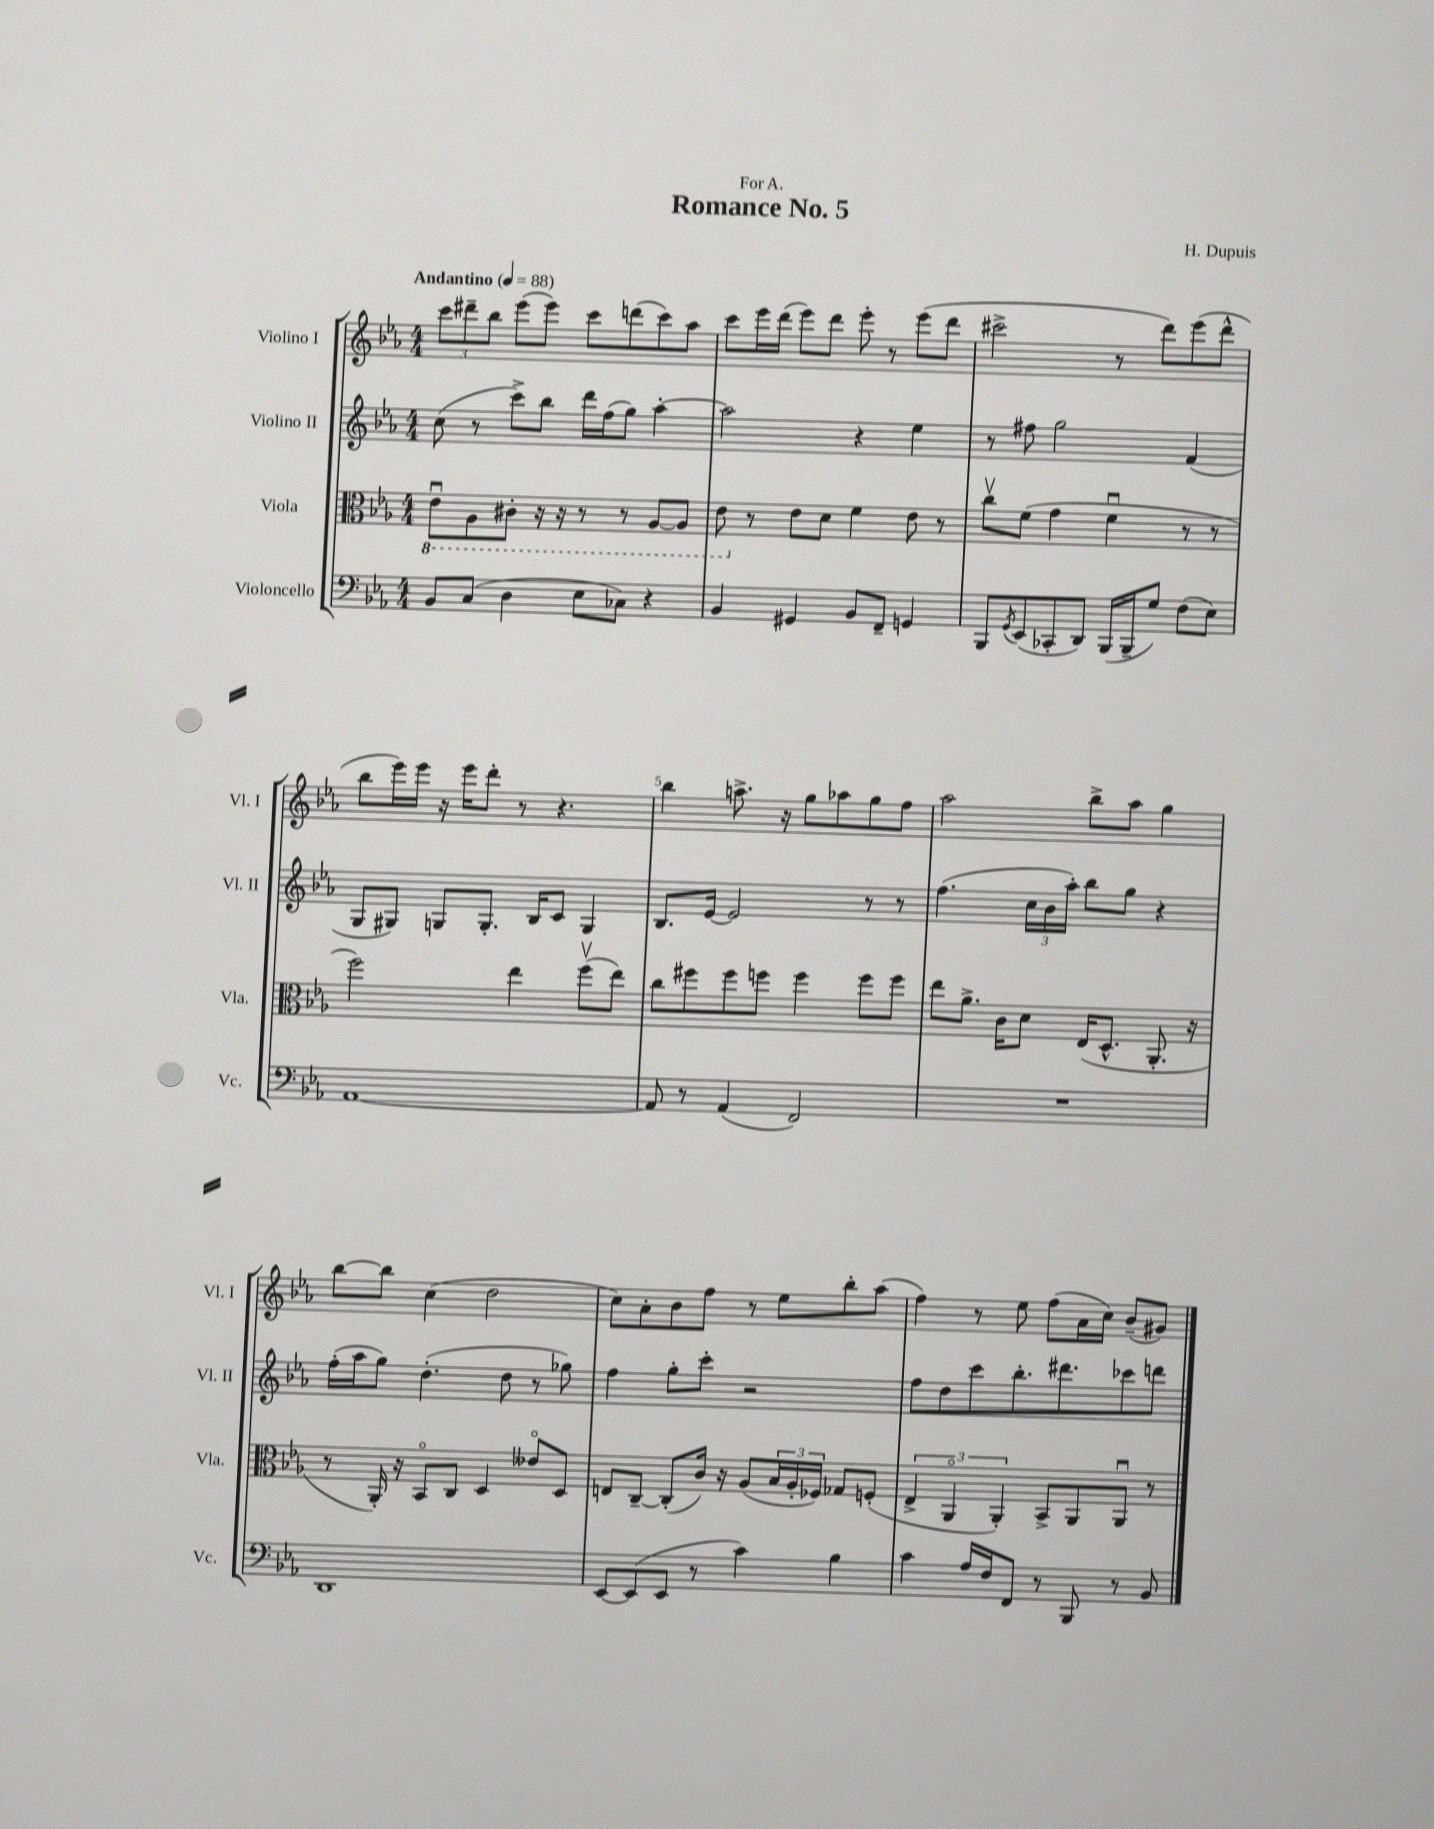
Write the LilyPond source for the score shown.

\header { title = "Romance No. 5" composer = "H. Dupuis" dedication = "For A." }
<<
\new StaffGroup <<
\new Staff = "s0" \with { instrumentName = "Violino I" shortInstrumentName = "Vl. I" } {
    \clef treble \key ees \major \numericTimeSignature \time 4/4 \tempo "Andantino" 4 = 88
    \tuplet 3/2 { c'''8 dis'''8-- bes''8 } ees'''8( ees'''8) c'''8 d'''8( c'''8) aes''8 |
    c'''8 ees'''16 d'''16( ees'''8) d'''8 ees'''8-. r8 ees'''8( d'''8 |
    cis'''2-> r8 d'''8) ees'''8( d'''8-^ |
    bes''8 ees'''16) ees'''16 r16 ees'''16 d'''8-. r8 r4. |
    bes''4 a''8.-> r16 g''8 aes''8 g''8 f''8 |
    aes''2 bes''8-> aes''8 g''4 |
    bes''8~ bes''8 c''4( d''2 |
    c''8) aes'8-. bes'8 f''8 r8 ees''8 bes''8-. aes''8( |
    f''4) r8 ees''8 f''8( aes'16 c''16) bes'8--( gis'8) \bar "|." |
}
\new Staff = "s1" \with { instrumentName = "Violino II" shortInstrumentName = "Vl. II" } {
    \clef treble \key ees \major \numericTimeSignature \time 4/4
    c''8( r8 c'''8->) bes''8 d'''16 f''16( g''8) aes''4~-. |
    aes''2 r4 ees''4 |
    r8 fis''8 g''2 f'4( |
    g8 gis8) g8 g8.-. bes16 c'8 g4 |
    bes8. ees'16~ ees'2 r8 r8 |
    f''4.( \tuplet 3/2 { c''16 bes'16 aes''16-.) } bes''8 g''8 r4 |
    f''16-.( aes''16 g''8) d''4.-.( d''8 r8 ges''8) |
    f''4 g''8-. c'''8-. r2 |
    f''8 d''8 c'''8 bes''8.-. dis'''8. ces'''8 d'''8 \bar "|." |
}
\new Staff = "s2" \with { instrumentName = "Viola" shortInstrumentName = "Vla." } {
    \clef alto \key ees \major \numericTimeSignature \time 4/4
    \ottava #-1 ees8\downbow aes,8 cis8-. r16 r16 r8 r8 aes,8~ aes,8 |
    ees8 \ottava #0 r8 ees'8 d'8 f'4 ees'8 r8 |
    c''8\upbow f'8( g'4 f'4\downbow r8 r8 |
    f''2) ees''4 f''8\upbow( ees''8) |
    c''8 fis''8 fis''8 f''8 f''4 f''8 f''8 |
    ees''8 aes'8.-> c'16 d'8 ees16( d8.-^ aes,8.-. r16 |
    r8 aes,16-.) r16 bes,8\flageolet c8 d4 eeses'8\flageolet d8 |
    e8 c8~-- c8-.( c'16) r16 aes8( \tuplet 3/2 { bes16 aes16-. fes16) } ges8 f8-.( |
    \tuplet 3/2 { ees4-> aes,4\flageolet aes,4-.) } bes,8-> aes,8 aes,8\downbow r8 \bar "|." |
}
\new Staff = "s3" \with { instrumentName = "Violoncello" shortInstrumentName = "Vc." } {
    \clef bass \key ees \major \numericTimeSignature \time 4/4
    bes,8 c8( d4 ees8 ces8) r4 |
    bes,4 gis,4 bes,8 f,8-- g,4 |
    bes,,8 \acciaccatura { g,8 } ees,8( ces,8-. d,8) bes,,16( bes,,16-- g8) f8( ees8) |
    aes,1~ |
    aes,8 r8 aes,4( f,2) |
    R1 |
    d,1 |
    ees,8~ ees,8( ees,8 r8 c'4) bes4 |
    c'4 aes16 f16 f,8 r8 bes,,8 r8 bes,8 \bar "|." |
}
>>
>>
\layout { \context { \Score \override BarNumber.break-visibility = ##(#f #t #t) barNumberVisibility = #(every-nth-bar-number-visible 5) } }
